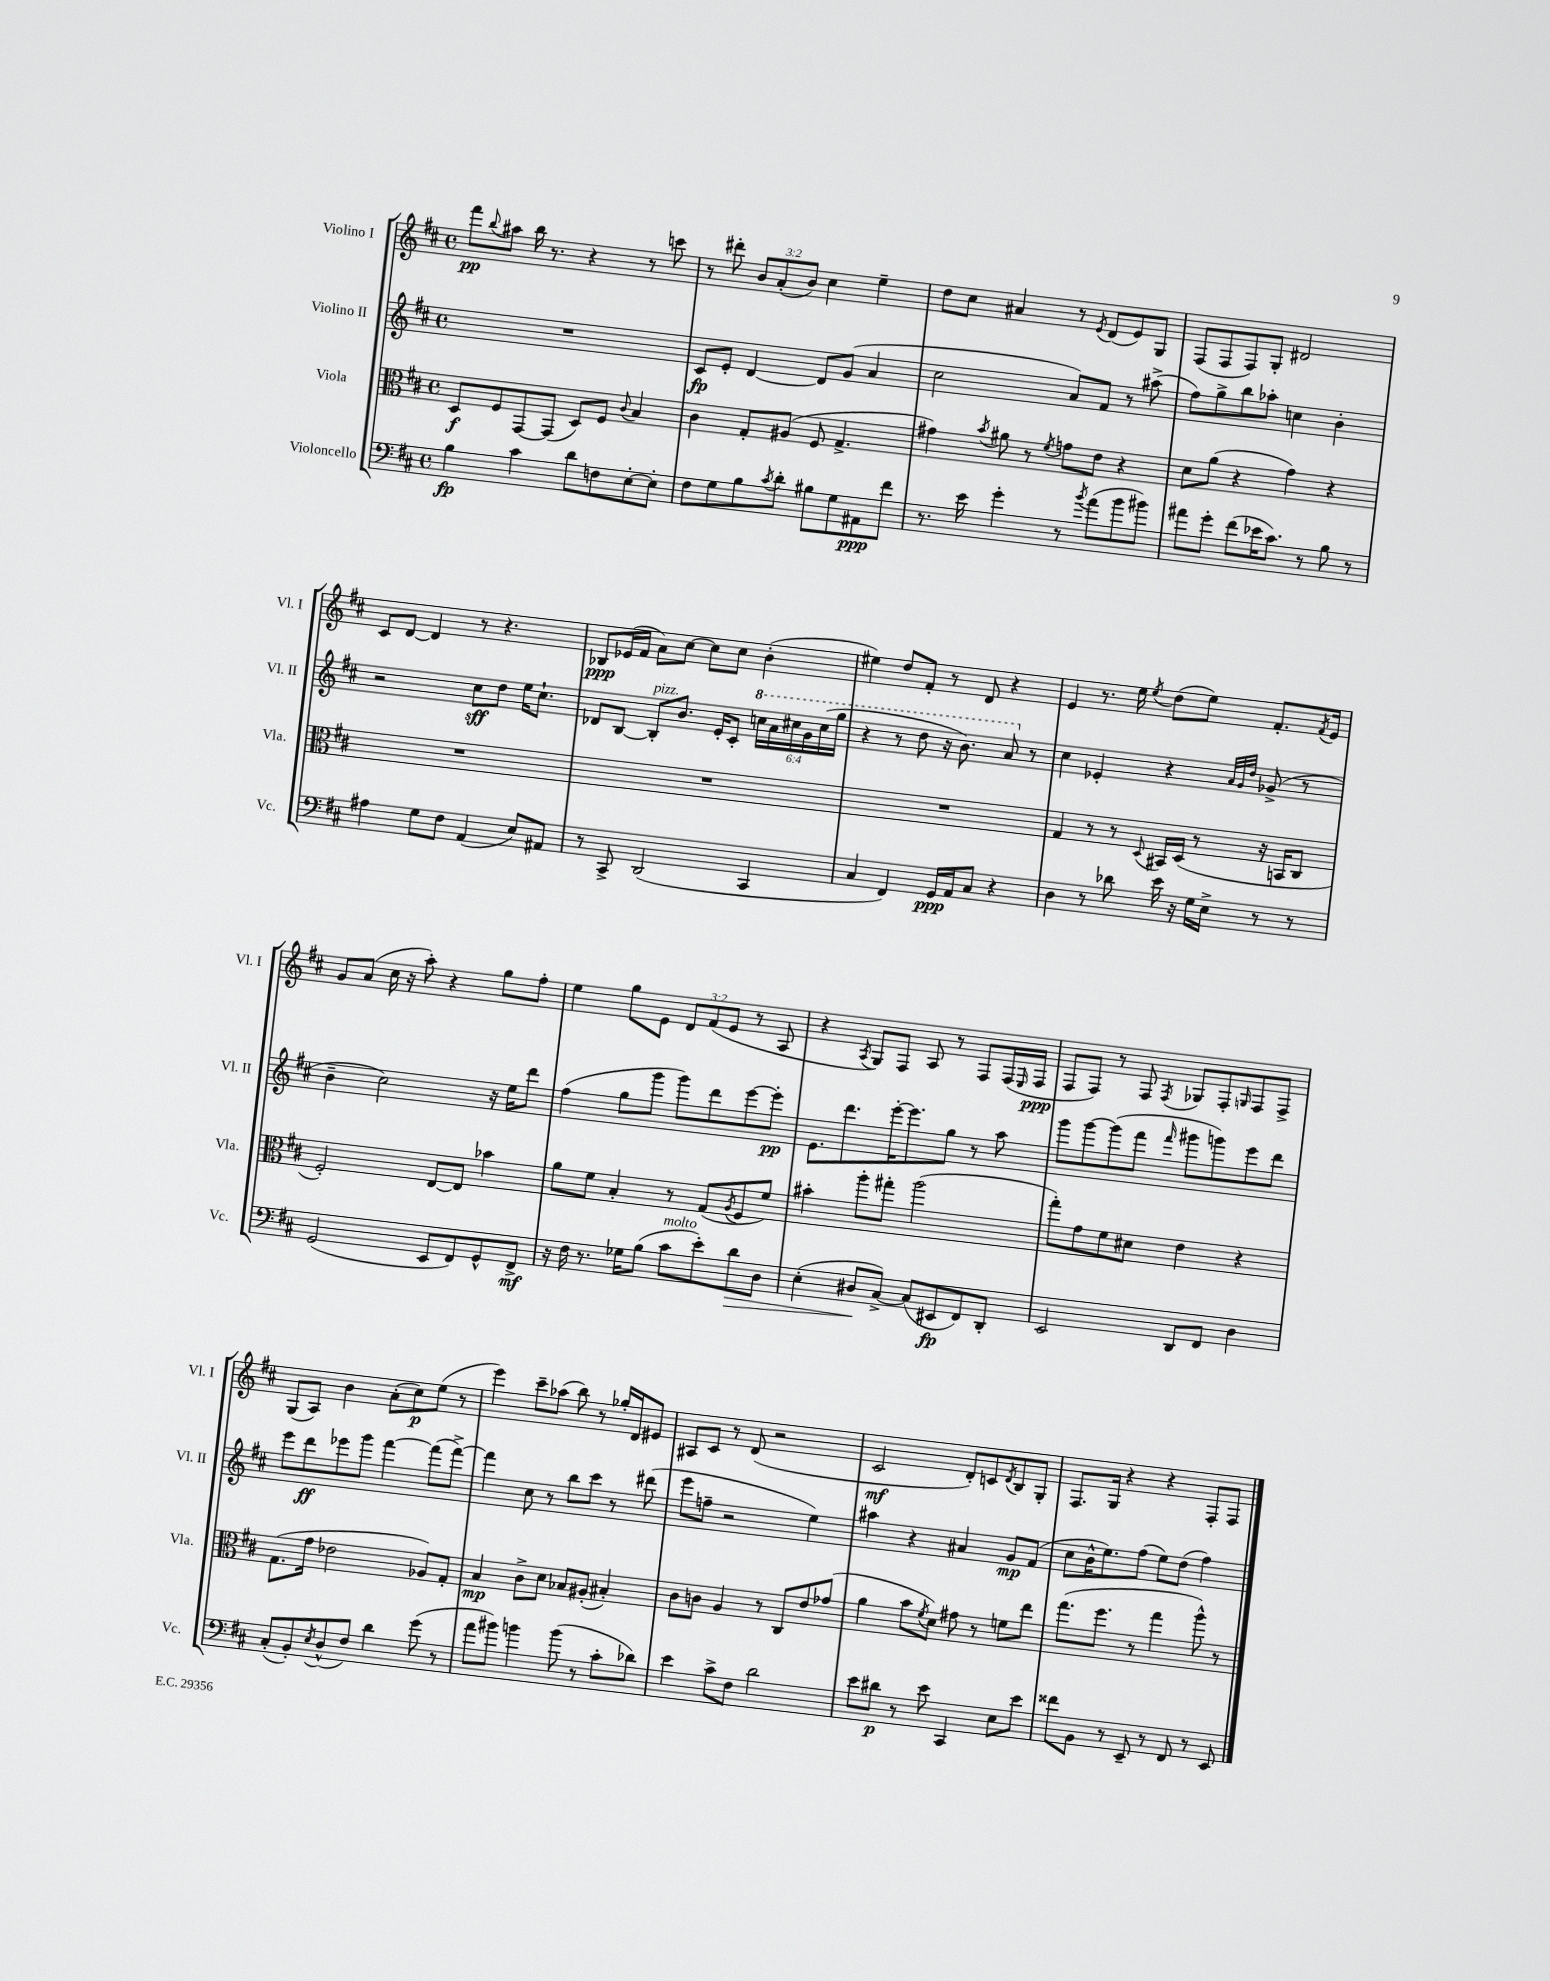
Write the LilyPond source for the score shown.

<<
\new StaffGroup <<
\new Staff = "s0" \with { instrumentName = "Violino I" shortInstrumentName = "Vl. I" } {
    \clef treble \key d \major \defaultTimeSignature \time 4/4 \override Staff.TupletNumber.text = #tuplet-number::calc-fraction-text
    fis'''8\pp \appoggiatura { b''8 } ais''8 b''16 r8. r4 r8 c'''8 |
    r8 dis'''8-. \tuplet 3/2 { b'8 a'8-.( b'8) } cis''4 e''4-- |
    d''8 cis''8 ais'4 r8 \acciaccatura { e'8 } d'8( e'8) g8 |
    fis8( fis8 fis8) g8-. dis'2 |
    cis'8 d'8~ d'4 r8 r4. |
    bes8\ppp ees'16( fis'16 a'8) cis''8~ cis''8 cis''8 b'4-.( |
    eis''4) d''8 fis'8-. r8 d'8 r4 |
    e'4 r8. e''16 \acciaccatura { e''8 } d''8( e''8) fis'8.-. \acciaccatura { fis'8 } e'16 |
    g'8 a'8( cis''16 r16 a''8-.) r4 g''8 fis''8-. |
    e''4 g''8 e'8 \tuplet 3/2 { d'8 fis'8( e'8 } r8 a8 |
    r4 \acciaccatura { a8 } g8) fis8 a8 r8 fis8 fis16( \grace { e16 } fis16\ppp |
    fis8 fis8) r8 fis8 \acciaccatura { fis8 } ges8 fis8-. \grace { g16 } fis8 fis8-> |
    g8( a8) b'4 a'8-.( cis''8\p) e''8( r8 |
    e'''4) cis'''8-- aes''8( b''8) r8 ges''16-. d'16 eis'8 |
    ais8 cis'8 r8 d'8( r2 |
    cis'2\mf d'8-.) c'8 \acciaccatura { d'8 } b8 g8-. |
    fis8. g16 r4 r4 fis8-. fis8 \bar "|." |
}
\new Staff = "s1" \with { instrumentName = "Violino II" shortInstrumentName = "Vl. II" } {
    \clef treble \key d \major \defaultTimeSignature \time 4/4 \override Staff.TupletNumber.text = #tuplet-number::calc-fraction-text
    R1 |
    cis'8\fp e'8-. d'4~ d'8 g'8( a'4 |
    cis''2 a'8) fis'8 r8 ais''8->( |
    fis''8) g''8-> b''8 aes''8-. c''4 b'4-. |
    r2 cis''8\sff d''8 e''16 cis''8.-! |
    des'8 b8~ b8-.^\markup { \italic "pizz." } b'8. e'16-. cis'8-. \tuplet 6/4 { \ottava #1 c'''16 a''16 cis'''16 g''16 cis'''16( g'''16 } |
    r4 r8 d'''8 r16 b''8.) a''8 \ottava #0 r8 |
    cis''4 ees'4-. r4 \grace { a'32 g'32 d''32 } ges'8->( r8 |
    b'4-- cis''2) r16 e''16 d'''8 |
    fis''4( g''8 g'''8 g'''8) d'''8 e'''8~ e'''8-.\pp |
    e'8. d'''8. e'''16~-. e'''8. g''8 r8 a''8 |
    g'''8 g'''8~ g'''8( fis'''8 \grace { fis'''16 } gis'''8 g'''8) e'''8 d'''8 |
    e'''8 d'''8\ff ees'''8 g'''8 fis'''4~ fis'''8( fis'''8~->) |
    fis'''4 cis''8 r8 b''8 cis'''8 r8 dis'''8( |
    e'''8 f''8-- r2 e''4) |
    ais''4 r4 ais'4 g'8\mp fis'8( |
    cis''8 b'16-^ e''8.) fis''8( e''8) d''8( fis''4) \bar "|." |
}
\new Staff = "s2" \with { instrumentName = "Viola" shortInstrumentName = "Vla." } {
    \clef alto \key d \major \defaultTimeSignature \time 4/4
    d8\f fis8 g,8~ g,8( d8) fis8 \appoggiatura { cis'8 } b4 |
    cis'4 g8-. ais8( fis8 g4.-> |
    gis'4) \acciaccatura { b'8 } ais'8 r8 \acciaccatura { fis'8 } g'8 e'8 r4 |
    d'8 a'8( r4 g'4) r4 |
    R1 |
    R1 |
    R1 |
    g4 r8 r8 \appoggiatura { d8 } bis,16 d16( r8 r16 b,16 cis8 |
    fis2-.) e8~ e8 bes'4 |
    a'8 fis'8 b4-. r8 g8( \acciaccatura { a8 } fis8 fis'8) |
    bis'4-. a''8-. gis''8-. a''2( |
    g''8-.) g'8 fis'8 dis'8 e'4 r4 |
    g8.( g'16 ees'2 aes8) g8-. |
    b4\mp cis'8-> d'8 bes8 ais8-.( bis4-.) |
    cis'8 c'8 a4 r8 cis8 e'8 ges'8( |
    a'4 b'8 \acciaccatura { fis'8 } d'8) gis'8 r8 f'8 e''8 |
    g''8.( fis''8. r8 g''4 a''8-^) r8 \bar "|." |
}
\new Staff = "s3" \with { instrumentName = "Violoncello" shortInstrumentName = "Vc." } {
    \clef bass \key d \major \defaultTimeSignature \time 4/4
    b4\fp cis'4 d'8 f8 e8~-. e8-. |
    fis8 g8 b8 \acciaccatura { cis'8 } d'8-. bis8 g8 ais,8\ppp fis'8 |
    r8. e'16 g'4-. r8 \acciaccatura { b'8 } a'8( b'8 bis'8) |
    ais'8 g'8-. fis'8( ees'16 cis'8.) r8 b8 r8 |
    ais4 g8 fis8 a,4( e8) ais,8 |
    r8 cis,8-> d,2( cis,4 |
    cis4 fis,4) g,16\ppp a,16 cis8 r4 |
    d4 r8 des'8 e'16 r16 g16 e16-> r8 r8 |
    g,2( e,8 fis,8) g,8-^ fis,8->\mf |
    r16 fis16 r8. ges16 b8( cis'8^\markup { \italic "molto" } e'8-.) d'8\> d8 |
    e4-.( dis8\! cis8~->) cis8( eis,8\fp fis,8) d,8-. |
    e,2 d,8 fis,8 d4 |
    cis8-.( b,8-.) \acciaccatura { e8 } d8-^( fis8) d'4 g'8( r8 |
    a'8 bis'8) b'4 b'8( r8 cis'8-. des'8) |
    e'4 cis'8-> fis8 d'2 |
    e'8 dis'8\p r8 e'8 cis,4 e8 e'8 |
    fisis'8 b,8 r8 e,8-- r8 fis,8 r8 e,8 \bar "|." |
}
>>
>>
\layout { \context { \Score \remove "Bar_number_engraver" } }
